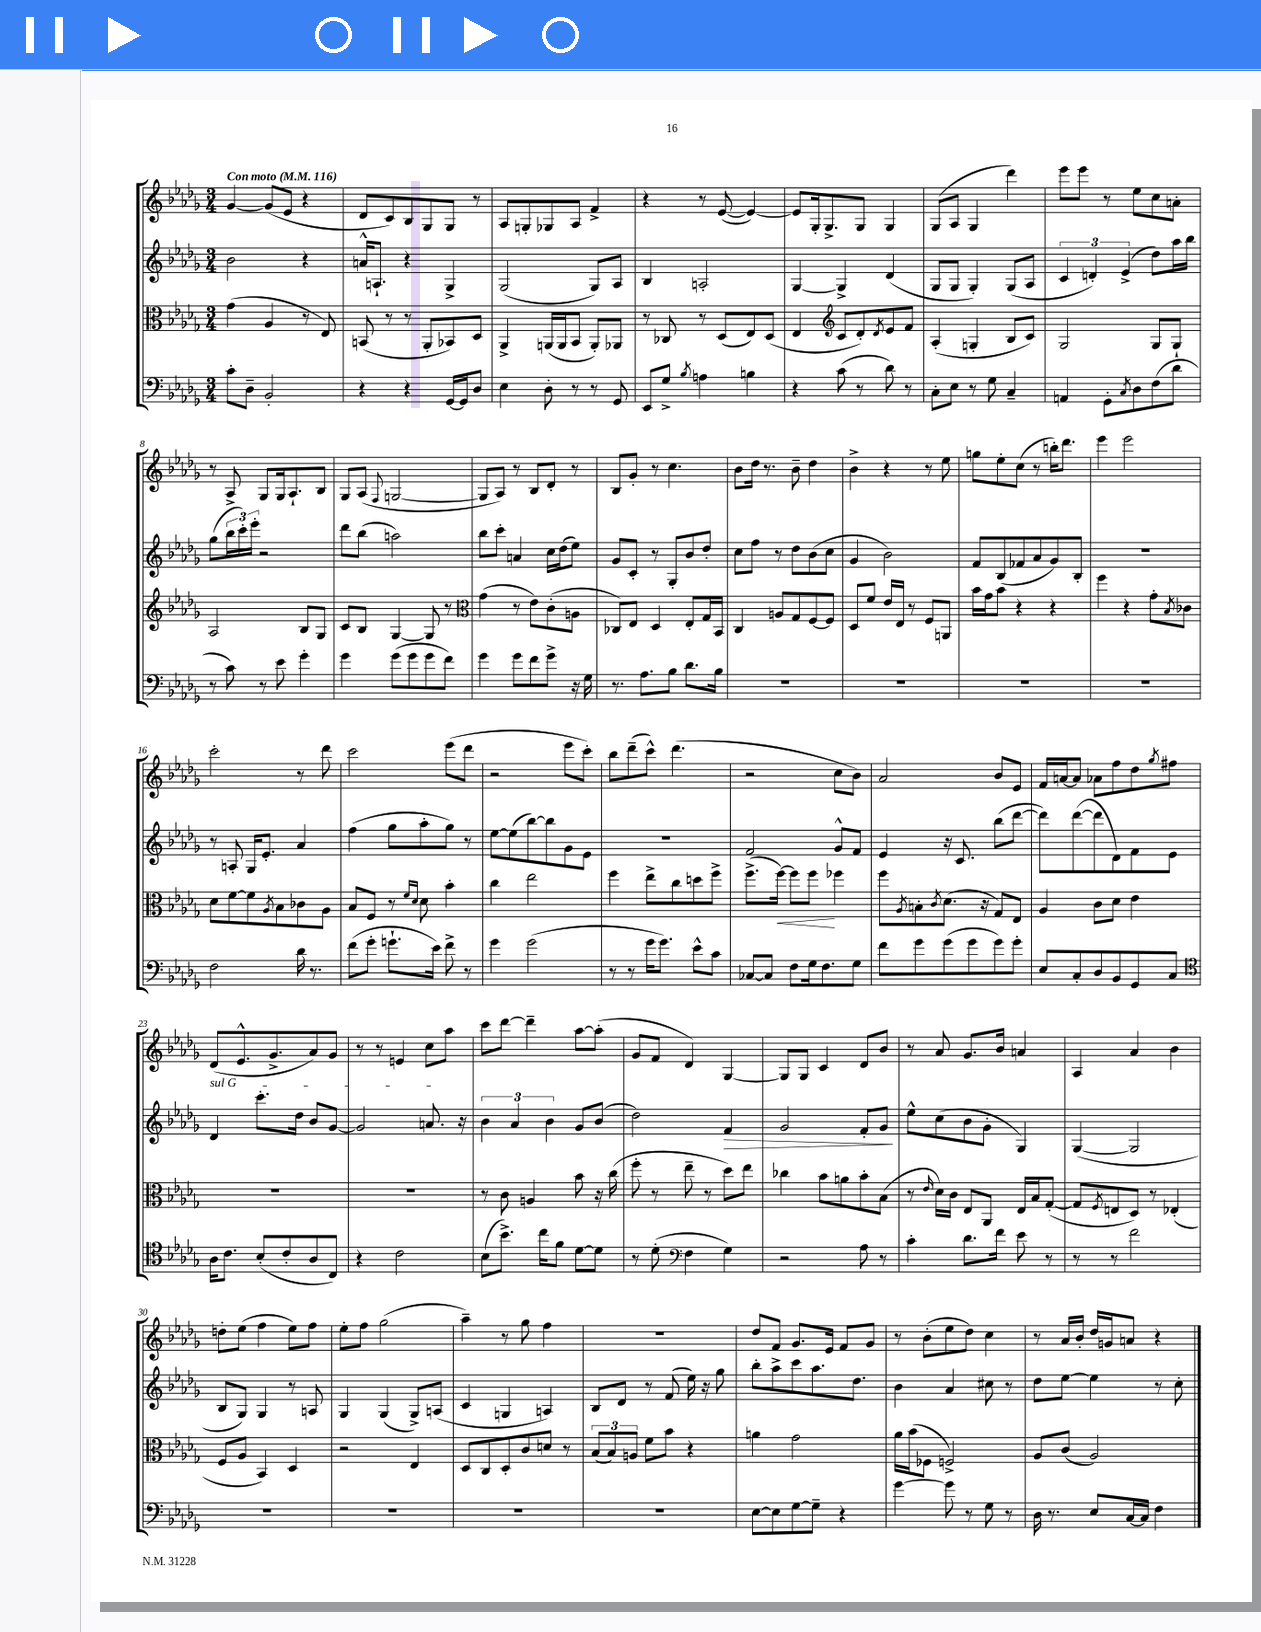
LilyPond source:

<<
\new StaffGroup <<
\new Staff = "s0" {
    \clef treble \key des \major \numericTimeSignature \time 3/4 \tempo "Con moto" 4 = 116
    ges'4~ ges'8( ees'8 r4 |
    des'8 c'8) bes8 ges8 ges8 r8 |
    aes8 g8-. ges8 aes8 f'4-> |
    r4 r8 ees'8~( ees'4~) |
    ees'8 ges16-. ges8.-> ges8 ges4 |
    ges8( aes8 ges4 des'''4) |
    ees'''8 ees'''8 r8 ees''8 c''8 a'8-. |
    r8 aes8-> ges8 ges16 aes8.-! bes8 |
    ges8 aes8( \appoggiatura { f8 } g2~ |
    g8 aes8) r8 bes8 des'8-. r8 |
    bes8 ges'8-. r8 c''4. |
    bes'8 des''16 r8. bes'8-- des''4 |
    bes'4-> r4 r8 ees''8 |
    g''8 ees''8-. c''8( r8 b''16-.) des'''8. |
    ees'''4 ees'''2 |
    c'''2-. r8 des'''8 |
    c'''2 ees'''8( des'''8 |
    r2 ees'''8 c'''8-.) |
    bes''8 des'''8--( c'''8-^) des'''4.( |
    r2 c''8 bes'8) |
    aes'2 bes'8 ees'8 |
    f'16 a'16~ a'8 aes'8 f''8 des''8 \acciaccatura { ges''8 } fis''8 |
    des'8( ees'8.-^ ges'8.-> aes'8) ges'8 |
    r8 r8 e'4 c''8 aes''8 |
    c'''8 des'''8~ des'''4-- aes''8~ aes''8-.( |
    ges'8 f'8 des'4) ges4~ |
    ges8 ges8 c'4 des'8 bes'8 |
    r8 aes'8 ges'8. bes'16 a'4 |
    aes4 aes'4 bes'4 |
    d''8-. ees''8( f''4 ees''8) f''8 |
    ees''8-. f''8 ges''2( |
    aes''4--) r8 ges''8 f''4 |
    R2. |
    des''8 f'8 ges'8. ees'16 f'8 ges'8 |
    r8 bes'8-.( ees''8 des''8) c''4 |
    r8 aes'16 bes'16-. des''16 g'16 a'8 r4 \bar "|." |
}
\new Staff = "s1" {
    \clef treble \key des \major \numericTimeSignature \time 3/4
    bes'2 r4 |
    a'16-^ a8.-! r4 ges4-> |
    ges2( ges8) aes8 |
    bes4 a2-. |
    ges4~ ges4-> des'4( |
    ges8 ges8 ges4-.) ges8( aes8 |
    \tuplet 3/2 { c'4 d'4-.) ees'4->( } des''8) aes''16 bes''16 |
    ges''8( \tuplet 3/2 { bes''16 c'''16-.) ees'''16-. } r2 |
    des'''8 bes''8( a''2) |
    bes''8 c'''8-. a'4 c''16 des''16( ees''8) |
    ges'8 c'8-. r8 ges8-. bes'8 des''8-. |
    c''8 f''8 r8 des''8 bes'8( c''8 |
    ges'4 bes'2) |
    f'8 bes8( fes'8 aes'8 ges'8) bes8-. |
    r2. |
    r8 a8-. ges16 ees'8.-. aes'4 |
    f''4( ges''8 aes''8-. ges''8) r8 |
    ees''8~ ees''8( bes''8~) bes''8 ges'8 ees'8 |
    R2. |
    f'2 ges'8-^ f'8 |
    ees'4 r16 c'8. bes''8( des'''8~ |
    des'''8) des'''8~( des'''8 des'8) f'8 ees'8 |
    \once \override TextSpanner.bound-details.left.text = \markup { \italic "sul G" } des'4\startTextSpan c'''8.-. des''16 bes'8 ges'8~ |
    ges'2 a'8.\stopTextSpan r16 |
    \tuplet 3/2 { bes'4 aes'4 bes'4 } ges'8 bes'8( |
    des''2) f'4\> |
    ges'2 f'8-. ges'8\! |
    ees''8-^ c''8( bes'8 ges'8-. ges4) |
    ges4~( ges2 |
    bes8 ges8) ges4 r8 a8 |
    ges4 ges4( ges8->) a8( |
    c'4 g4 a4) |
    bes8 des'8 r8 f'8( ees''16) r16 ges''8 |
    bes''8-. aes''8-> c'''8 aes''8. des''8. |
    bes'4 aes'4 cis''8 r8 |
    des''8 ees''8~ ees''4 r8 c''8-. \bar "|." |
}
\new Staff = "s2" {
    \clef alto \key des \major \numericTimeSignature \time 3/4
    ges'4( aes4 r8 ees8) |
    b,8( r8 r8 aes,8-. bes,8) des8 |
    aes,4-> a,16( a,16 bes,8 a,8-.) aes,8 |
    r8 ces8 r8 des8( ees8) des8( |
    ees4 \clef treble c'8 des'8-.) \acciaccatura { des'8 } ees'8 f'8 |
    aes4-.( g4-. bes8 c'8) |
    ges2 ges8 ges8-! |
    aes2 bes8 ges8 |
    c'8 bes8 ges4~ ges8 r8 |
    \clef alto ges'4( r8 ees'8) c'8-.( a8 |
    ces8) ees8 des4 ees8-. ges16 bes,16 |
    c4 a8 ges8 f8~ f8 |
    des8 f'8 ees'16 ees16 r8 f8 a,8 |
    bes'16 ges'16 bes'8 r4 r4 |
    f''4 r4 ges'8-. \acciaccatura { bes8 } ces'8 |
    des'8 f'8~ f'8 \acciaccatura { aes8 } bes8 ces'8 aes8 |
    bes8 f8 r8 \grace { f'16 des'16 } des'8 bes'4-. |
    c''4 ees''2 |
    f''4 ees''8-> c''8 d''8 f''8-> |
    f''8.->( f''16~\<) f''8 f''8\! fes''4 |
    f''8 \acciaccatura { aes8 } b8-. \acciaccatura { c'8 } des'8.( r16 ges8) ees8 |
    aes4 c'8 des'8 ees'4 |
    R2. |
    R2. |
    r8 c'8 a4 bes'8 r16 c''16( |
    f''8-. r8 ees''8-- r8 des''8) ees''8 |
    ces''4 bes'8 a'8 bes'8-. bes8( |
    r8 \grace { ees'16 } des'16) c'16 ees8 aes,8 ees16 bes16 ges8~-.( |
    ges8 \acciaccatura { f8 } e8 des8) r8 ees4-.( |
    f8 aes8 bes,4) des4 |
    r2 ees4 |
    des8 c8 des8-. c'8 d'8 r8 |
    \tuplet 3/2 { bes8( bes8) a8 } f'8 bes'8 r4 |
    a'4 ges'2 |
    aes'16 bes'16( fes8 f2->) |
    aes8 c'8( aes2) \bar "|." |
}
\new Staff = "s3" {
    \clef bass \key des \major \numericTimeSignature \time 3/4
    c'8-. des8-- bes,2-. |
    r4 r4 ges,16~ ges,16 des8 |
    ees4 des8-. r8 r8 ges,8 |
    ees,8 ges8-> \acciaccatura { bes8 } a4 b4 |
    r4 c'8( r8 des'8) r8 |
    c8-. ees8 r8 ges8 c4-- |
    a,4 ges,8-. \acciaccatura { c8 } des8 f8( des'8 |
    r8 c'8) r8 ees'8 ges'4-. |
    ges'4 ges'8( ges'8 ges'8 f'8) |
    ges'4 ges'8 f'8 ges'8-> r16 ges16 |
    r8. aes8. bes8 des'8. bes16 |
    R2. |
    R2. |
    R2. |
    R2. |
    f2 des'16 r8. |
    f'8( ges'8-. g'8.-! ees'16) f'8-> r8 |
    ges'4 ges'2( |
    r8 r8 ges'16 ges'8.) ees'8-^ c'8 |
    ces8~ ces8 f8 ges16 f8. ges8 |
    f'8 ges'8 ges'8( ges'8 ges'8) ges'8-. |
    ees8 c8-. des8 bes,8 ges,8 c8 |
    \clef tenor aes16 c'8. bes8-.( c'8-. aes8 c8) |
    r4 c'2 |
    bes8( bes'8.->) c''16 f'8 des'8~ des'8 |
    r8 des'8-.( \clef bass f4 ges4) |
    r2 aes8 r8 |
    c'4-. des'8. f'16 ees'8 r8 |
    r8 r8 f'2 |
    R2. |
    R2. |
    R2. |
    R2. |
    ees8~ ees8 ges8~ ges8-- r4 |
    ges'4~ ges'8 r8 ges8 r8 |
    des16 r8. ees8 c16~ c16 f4 \bar "|." |
}
>>
>>
